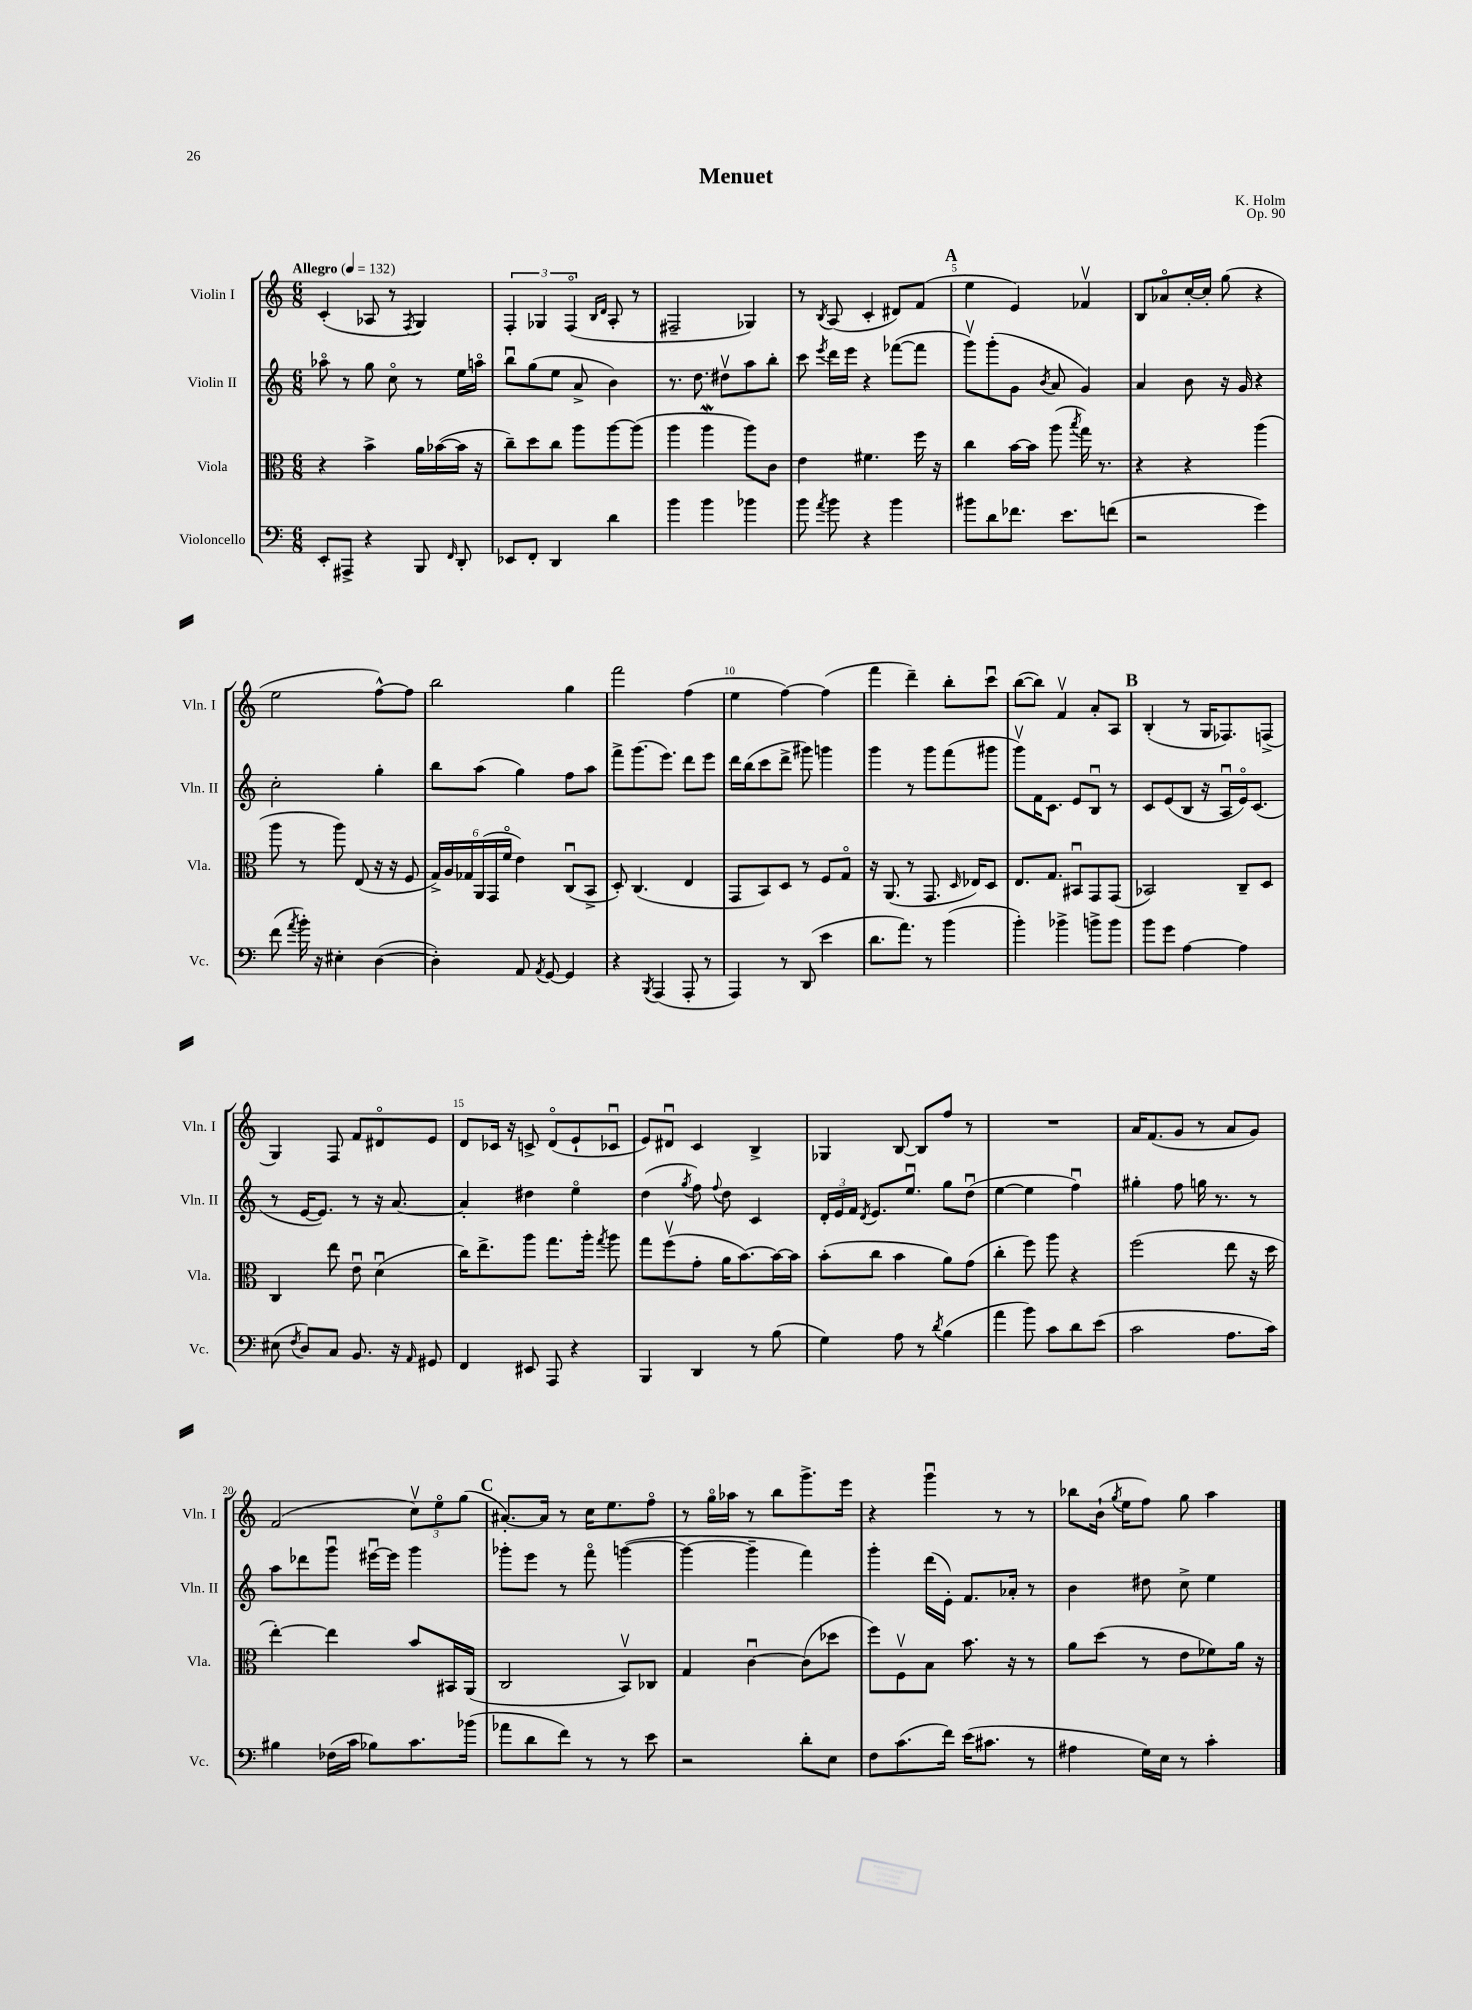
\header { title = "Menuet" composer = "K. Holm" opus = "Op. 90" }
<<
\new StaffGroup <<
\new Staff = "s0" \with { instrumentName = "Violin I" shortInstrumentName = "Vln. I" } {
    \clef treble \key c \major \numericTimeSignature \time 6/8 \tempo "Allegro" 4 = 132
    \autoBeamOff c'4-.( aes8 r8 \acciaccatura { f8 } g4) |
    \tuplet 3/2 { f4-. ges4 f4\flageolet( } \grace { b16[ d'16] } a8-. r8 |
    fis2-- ges4) |
    r8 \acciaccatura { b8 } a8( c'4-. dis'8[) f'8]( |
    \mark \markup { \bold "A" } e''4 e'4) fes'4\upbow |
    b8[ aes'8\flageolet c''16~-. c''16]-. g''8( r4 |
    e''2 f''8[~-^) f''8] |
    b''2 g''4 |
    f'''2 f''4( |
    e''4 f''4~) f''4( |
    f'''4 d'''4--) b''8[-. c'''8]\downbow |
    b''8[~( b''8]) f'4\upbow a'8[-. a8] |
    \mark \markup { \bold "B" } b4-.( r8 g16[ fes8.) f8]->( |
    g4) f8 f'8[ dis'8\flageolet e'8] |
    d'8[ ces'16] r16 c'8-> d'8[\flageolet( e'8-! ces'8]\downbow |
    e'8[) dis'8]\downbow c'4 b4-> |
    ges4 b8~ b8[ f''8] r8 |
    R2. |
    a'16[ f'8.( g'8] r8 a'8[ g'8]) |
    f'2( \tuplet 3/2 { c''8[\upbow) e''8\flageolet g''8]( } |
    \mark \markup { \bold "C" } ais'8.[~-.) ais'16] r8 c''16[ e''8. f''8]\flageolet |
    r8 g''16[\flageolet aes''16] r8 b''8[ g'''8.-> e'''16] |
    r4 g'''4\downbow r8 r8 |
    bes''8[ b'16]-!( \acciaccatura { g''8 } e''16[ f''8]) g''8 a''4 \bar "|." |
}
\new Staff = "s1" \with { instrumentName = "Violin II" shortInstrumentName = "Vln. II" } {
    \clef treble \key c \major \numericTimeSignature \time 6/8
    \autoBeamOff aes''8\flageolet r8 g''8 c''8\flageolet r8 e''16[ a''16]\flageolet |
    b''8[\downbow g''8( e''8] a'8-> b'4) |
    r8. d''8. dis''8[\upbow a''8 b''8]-. |
    c'''8 \acciaccatura { e'''8 } d'''16[ e'''16] r4 fes'''8[~( fes'''8] |
    \mark \markup { \bold "A" } g'''8[\upbow) g'''8-.( g'8] \acciaccatura { b'8 } a'8 g'4) |
    a'4 b'8 r16 g'16 r4 |
    c''2-. g''4-. |
    b''8[ a''8]( g''4) f''8[ a''8] |
    f'''8[-> g'''8.( e'''8.]) d'''8[ e'''8] |
    d'''16[ b''16( c'''8 d'''8]-> gis'''8) g'''4 |
    g'''4 r8 g'''8[ f'''8( gis'''8] |
    g'''8[\upbow) f'16 c'8.] e'8[ b8]\downbow r8 |
    \mark \markup { \bold "B" } c'8[ e'8( b8] r16 a16[\downbow e'16\flageolet) c'8.]( |
    r8 e'16[~ e'8.]) r8 r16 a'8.~ |
    a'4-. dis''4 e''4\flageolet |
    d''4( \acciaccatura { g''8 } f''8) \appoggiatura { f''8 } d''8 c'4 |
    \tuplet 3/2 { d'16[-. e'16 f'16] } \acciaccatura { d'8 } e'8.[ e''8.]\downbow g''8[ d''8]\downbow( |
    e''4~ e''4 f''4\downbow) |
    gis''4-. f''8 g''16 r8. r8 |
    a''8[ des'''8 g'''8]\downbow eis'''16[~\downbow eis'''16] g'''4 |
    \mark \markup { \bold "C" } ges'''8[-. e'''8] r8 f'''8\flageolet g'''4~( |
    g'''4~ g'''4-- f'''4) |
    g'''4-. d'''16[( e'16]-.) f'8.[ aes'16]-. r8 |
    b'4 dis''8 c''8-> e''4 \bar "|." |
}
\new Staff = "s2" \with { instrumentName = "Viola" shortInstrumentName = "Vla." } {
    \clef alto \key c \major \numericTimeSignature \time 6/8
    \autoBeamOff r4 b'4-> a'16[ bes'16~( bes'16] r16 |
    c''8[--) d''8 c''8] a''8[ a''8~ a''8]( |
    a''4 a''4\mordent a''8[) c'8] |
    e'4 fis'4. f''16 r16 |
    \mark \markup { \bold "A" } c''4 b'16[~ b'16] a''8( \acciaccatura { b''8 } g''16) r8. |
    r4 r4 a''4( |
    a''8 r8 a''8) e8( r16 r16 f8 |
    \tuplet 6/4 { g16[->) a16 ges16 a,16( g,16 f'16]\flageolet } e'4) c8[\downbow( b,8]-> |
    d8-.) c4.( e4 |
    g,8[ b,8) d8] r8 f8[ g8]\flageolet |
    r16 a,8.( r8 g,8. \grace { d16 } ees16[) d8] |
    e8.[ g8.] bis,8[\downbow g,8 g,8]( |
    \mark \markup { \bold "B" } bes,2) c8[-- d8] |
    c4 e''8 e'8\downbow d'4\downbow( |
    c''16[) e''8.-> a''8] g''8.[ a''16]-. \acciaccatura { g''8 } a''8 |
    g''8[ f''8\upbow( g'8]-. a'16[ b'8.~) b'16~ b'16] |
    b'8[-.( c''8] b'4 a'8[) g'8]( |
    c''4-. f''8) a''8 r4 |
    f''2( e''8 r16 d''16 |
    e''4~-.) e''4 b'8[ bis,16 a,16]( |
    \mark \markup { \bold "C" } c2 b,8[\upbow) ces8] |
    g4 c'4~\downbow c'8[( des''8] |
    f''8[) f8\upbow b8] b'8. r16 r8 |
    a'8[ d''8]( r8 e'8[ fes'8) a'16] r16 \bar "|." |
}
\new Staff = "s3" \with { instrumentName = "Violoncello" shortInstrumentName = "Vc." } {
    \clef bass \key c \major \numericTimeSignature \time 6/8
    \autoBeamOff e,8[-. ais,,8]-> r4 b,,8 \grace { f,16 } d,8-. |
    ees,8[ f,8]-. d,4 d'4 |
    b'4 b'4 bes'4 |
    b'8 \acciaccatura { a'8 } b'8 r4 b'4 |
    \mark \markup { \bold "A" } bis'8[ d'8 fes'8.] e'8.[ f'8]( |
    r2 g'4) |
    f'8( \acciaccatura { a'8 } b'16-.) r16 eis4-. d4~( |
    d4-.) a,8 \acciaccatura { a,8 } g,8~ g,4 |
    r4 \acciaccatura { b,,8 } a,,4( a,,8-. r8 |
    a,,4) r8 d,8( e'4 |
    d'8.[ a'8.]) r8 b'4( |
    b'4-.) bes'4-> b'8[-> b'8] |
    \mark \markup { \bold "B" } b'8[ g'8] a4~ a4 |
    eis8( \acciaccatura { f8 } d8[) c8] b,8. r16 \grace { a,16 } gis,8 |
    f,4 eis,8 a,,8 r4 |
    b,,4 d,4 r8 b8( |
    g4) a8 r8 \acciaccatura { d'8 } b4( |
    a'4 b'8) c'8[ d'8 e'8]( |
    c'2 a8.[ c'16]) |
    bis4 fes16[( c'16] bes8[) c'8. bes'16]( |
    \mark \markup { \bold "C" } aes'8[ d'8 f'8]) r8 r8 e'8 |
    r2 d'8[-. e8] |
    f8[ c'8.( f'16]) e'16[( cis'8.] r8 |
    ais4 g16[) e16] r8 c'4-. \bar "|." |
}
>>
>>
\layout { \context { \Score \override BarNumber.break-visibility = ##(#f #t #t) barNumberVisibility = #(every-nth-bar-number-visible 5) } }
